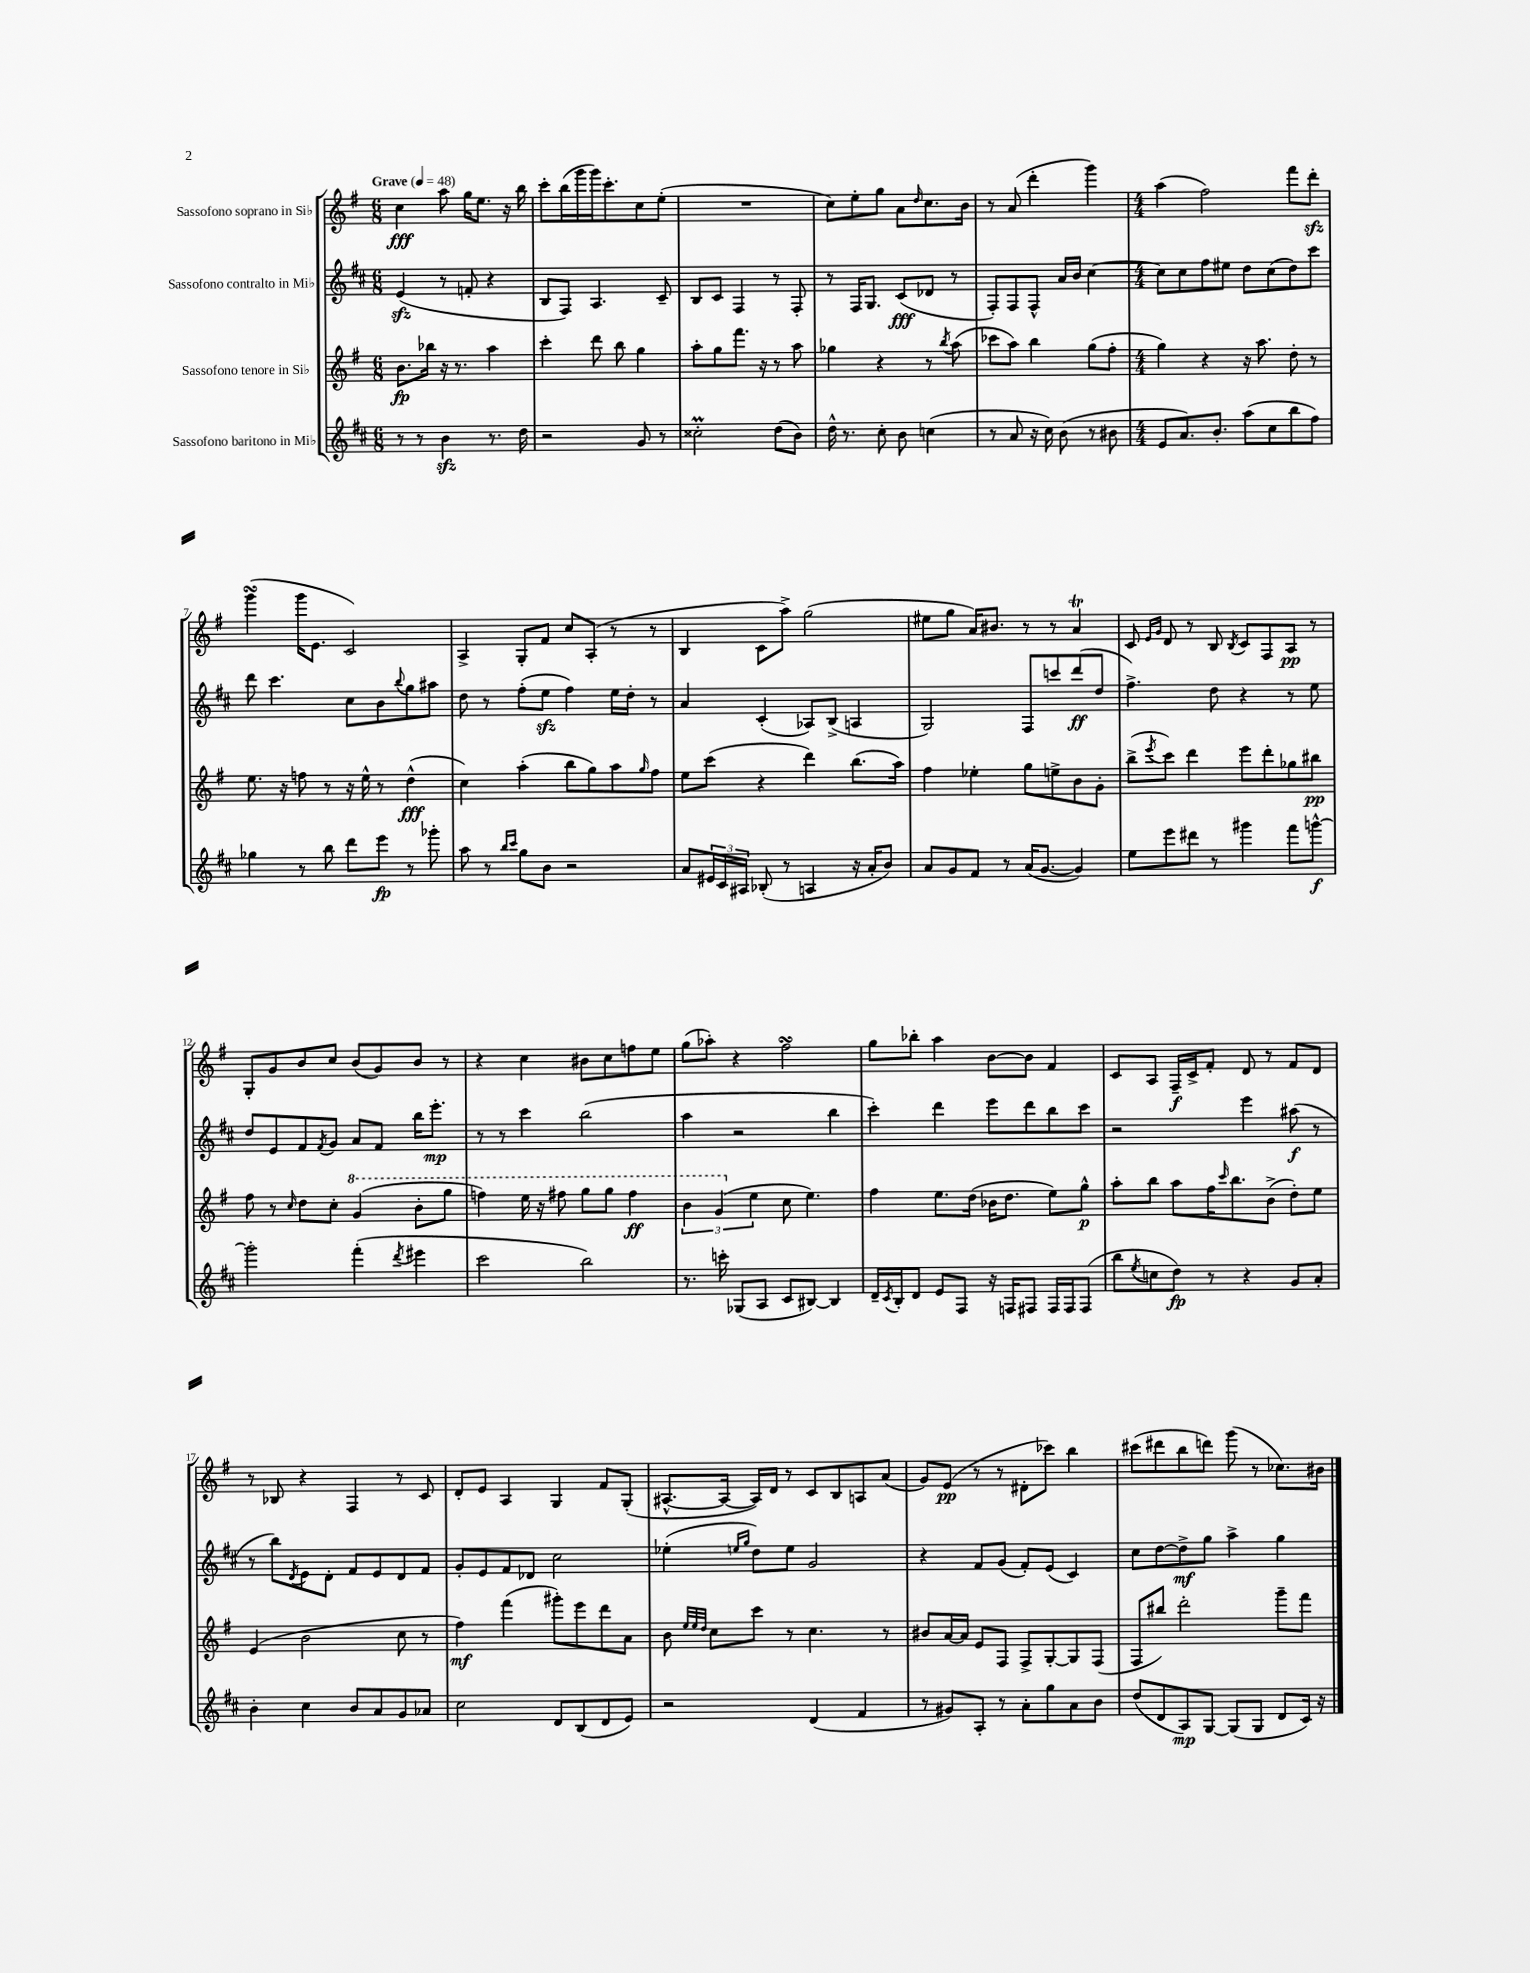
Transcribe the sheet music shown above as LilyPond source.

<<
\new StaffGroup <<
\new Staff = "s0" \with { instrumentName = "Sassofono soprano in Sib" } {
    \clef treble \key g \major \numericTimeSignature \time 6/8 \tempo "Grave" 4 = 48
    c''4\fff a''8 g''16 e''8. r16 b''16 |
    c'''8-. b''16( g'''16 g'''16) c'''8.-. c''8 e''8-.( |
    R2. |
    c''8) e''8-. g''8 a'8 \grace { d''16 } c''8. b'16 |
    r8 a'8( d'''4-. g'''4) |
    \numericTimeSignature \time 4/4 a''4( fis''2) fis'''8 d'''8-.\sfz |
    g'''4\turn( g'''16 e'8. c'2) |
    a4-> g8-. fis'8 c''8 a8-.( r8 r8 |
    b4 c'8 a''8->) g''2( |
    eis''8 g''8 a'16) bis'8. r8 r8 a'4\trill |
    c'8 \grace { e'16 g'16 } d'8 r8 b8 \acciaccatura { b8 } c'8 fis8 a8\pp r8 |
    g8-. g'8 b'8 c''8 b'8( g'8) b'8 r8 |
    r4 c''4 bis'8 c''8 f''8 e''8 |
    g''8( aes''8-.) r4 fis''2\turn |
    g''8 bes''8-. a''4 b'8~ b'8 fis'4 |
    c'8 a8 fis16--\f c'16-> fis'8-. d'8 r8 fis'8 d'8 |
    r8 bes8 r4 fis4 r8 c'8 |
    d'8-. e'8 a4 g4 fis'8 g8-.( |
    ais8.~-^ ais16~ ais16) d'16 r8 c'8 b8 a8 a'8( |
    g'8) e'8\pp( r8 r8 dis'8-. ces'''8) b''4 |
    cis'''8( dis'''8 b''8 d'''8) g'''8( r8 ces''8.) bis'16 \bar "|." |
}
\new Staff = "s1" \with { instrumentName = "Sassofono contralto in Mib" } {
    \clef treble \key d \major \numericTimeSignature \time 6/8
    e'4\sfz( r8 f'8-. r4 |
    b8 fis8) a4. cis'8-- |
    b8 cis'8 fis4 r8 fis8-. |
    r8 fis16 g8. cis'8\fff( des'8 r8 |
    fis8-.) fis8 fis8-^ a'16 b'16 cis''4~ |
    \numericTimeSignature \time 4/4 cis''8 cis''8 fis''8 eis''8 d''8 cis''8( d''8) cis'''8 |
    d'''8 cis'''4. cis''8 b'8 \appoggiatura { b''8 } g''8 ais''8 |
    d''8 r8 fis''8-.( e''8\sfz fis''4) e''16 d''16-. r8 |
    a'4 cis'4-.( aes8) b8->( a4 |
    g2) fis8 c'''8 d'''8\ff( d''8 |
    fis''4.->) d''8 r4 r8 e''8 |
    d''8 e'8 fis'8 \acciaccatura { fis'8 } g'8 a'8 fis'8 b''16 e'''8.-.\mp |
    r8 r8 cis'''4 b''2( |
    a''4 r2 b''4 |
    cis'''4-.) d'''4 e'''8 d'''8 b''8 cis'''8 |
    r2 e'''4 ais''8\f( r8 |
    r8 b''8) \acciaccatura { d'8 } e'8 d'8-. fis'8 e'8 d'8 fis'8 |
    g'8-. e'8 fis'8 des'8 cis''2 |
    ees''4-.( \grace { e''16 g''16 } d''8) e''8 g'2 |
    r4 fis'8 g'8( fis'8-.) e'8( cis'4) |
    cis''8 d''8~ d''8->\mf g''8 a''4-> g''4 \bar "|." |
}
\new Staff = "s2" \with { instrumentName = "Sassofono tenore in Sib" } {
    \clef treble \key g \major \numericTimeSignature \time 6/8
    b'8.\fp bes''16 r16 r8. a''4 |
    c'''4-. d'''8 b''8 g''4 |
    a''8-. g''8 fis'''8. r16 r8 a''8 |
    ges''4 r4 r8 \acciaccatura { b''8 } a''8( |
    ces'''8 a''8) b''4 g''8( fis''8-. |
    \numericTimeSignature \time 4/4 g''4) r4 r16 a''8. d''8-. r8 |
    e''8. r16 f''8 r8 r16 e''16-^ r8 d''4-^\fff( |
    c''4) a''4-.( b''8 g''8) a''8 \grace { g''16 } fis''8 |
    e''8 c'''8( r4 d'''4) b''8.( a''16) |
    fis''4 ees''4-. g''8 e''8-> b'8 g'8-. |
    b''8->( \acciaccatura { e'''8 } c'''8) d'''4 e'''8 d'''8-. ges''8 bis''8\pp |
    fis''8 r8 \grace { c''16 } d''8 c''8-. \ottava #1 g''4( b''8-. g'''8 |
    f'''4) e'''16 r16 fis'''8 g'''8 g'''8 fis'''4\ff |
    \tuplet 3/2 { b''4 g''4( \ottava #0 e''4 } c''8 e''4.) |
    fis''4 e''8. d''16( bes'16 d''8. e''8) g''8-^\p |
    a''8-. b''8 a''8 fis''16 \grace { c'''16 } b''8. b'8->( d''8-.) e''8 |
    e'4( b'2 c''8 r8 |
    fis''4\mf) fis'''4( gis'''8-.) e'''8 d'''8 a'8 |
    b'8 \grace { e''32 e''32 d''32 } c''8 c'''8 r8 c''4. r8 |
    bis'8 a'16~ a'16 e'8 fis8 fis8-> g8~-. g8 fis8( |
    fis8 bis''8) d'''2-. g'''8-- fis'''8 \bar "|." |
}
\new Staff = "s3" \with { instrumentName = "Sassofono baritono in Mib" } {
    \clef treble \key d \major \numericTimeSignature \time 6/8
    r8 r8 b'4\sfz r8. d''16 |
    r2 g'8 r8 |
    cisis''2-.\prall d''8( b'8) |
    d''16-^ r8. cis''8-. b'8 c''4( |
    r8 a'8 r16 cis''16) b'8( r8 bis'8 |
    \numericTimeSignature \time 4/4 e'8 a'8.) b'8.-. a''8( cis''8 b''8 fis''8) |
    ges''4 r8 b''8 d'''8 e'''8\fp r8 ges'''8-. |
    a''8 r8 \grace { b''16 cis'''16 } g''8 b'8 r2 |
    a'8 \tuplet 3/2 { eis'16 cis'16 ais16 } bes8-.( r8 a4 r16 a'16-. b'8) |
    a'8 g'8 fis'8 r8 a'16( g'8.~ g'4) |
    e''8 e'''8 dis'''8 r8 gis'''4 fis'''8 g'''8~-^\f |
    g'''2-. fis'''4-.( \acciaccatura { d'''8 } eis'''4 |
    cis'''2 b''2) |
    r8. c'''16-. ges8( a8 cis'8 bis8~) bis4 |
    d'16-- \acciaccatura { cis'8 } b16-. d'8 e'8 fis8 r16 f16 fis8 fis16 fis16 fis8( |
    b''8 \acciaccatura { e''8 } c''8 d''8\fp) r8 r4 g'8 a'8-. |
    b'4-. cis''4 b'8 a'8 g'8 aes'8 |
    cis''2 d'8 b8( d'8 e'8) |
    r2 d'4( fis'4 |
    r8 gis'8) a8-. r8 a'8-. g''8 a'8 b'8 |
    d''8( d'8 a8\mp) g8~ g8( g8 d'8 cis'16) r16 \bar "|." |
}
>>
>>
